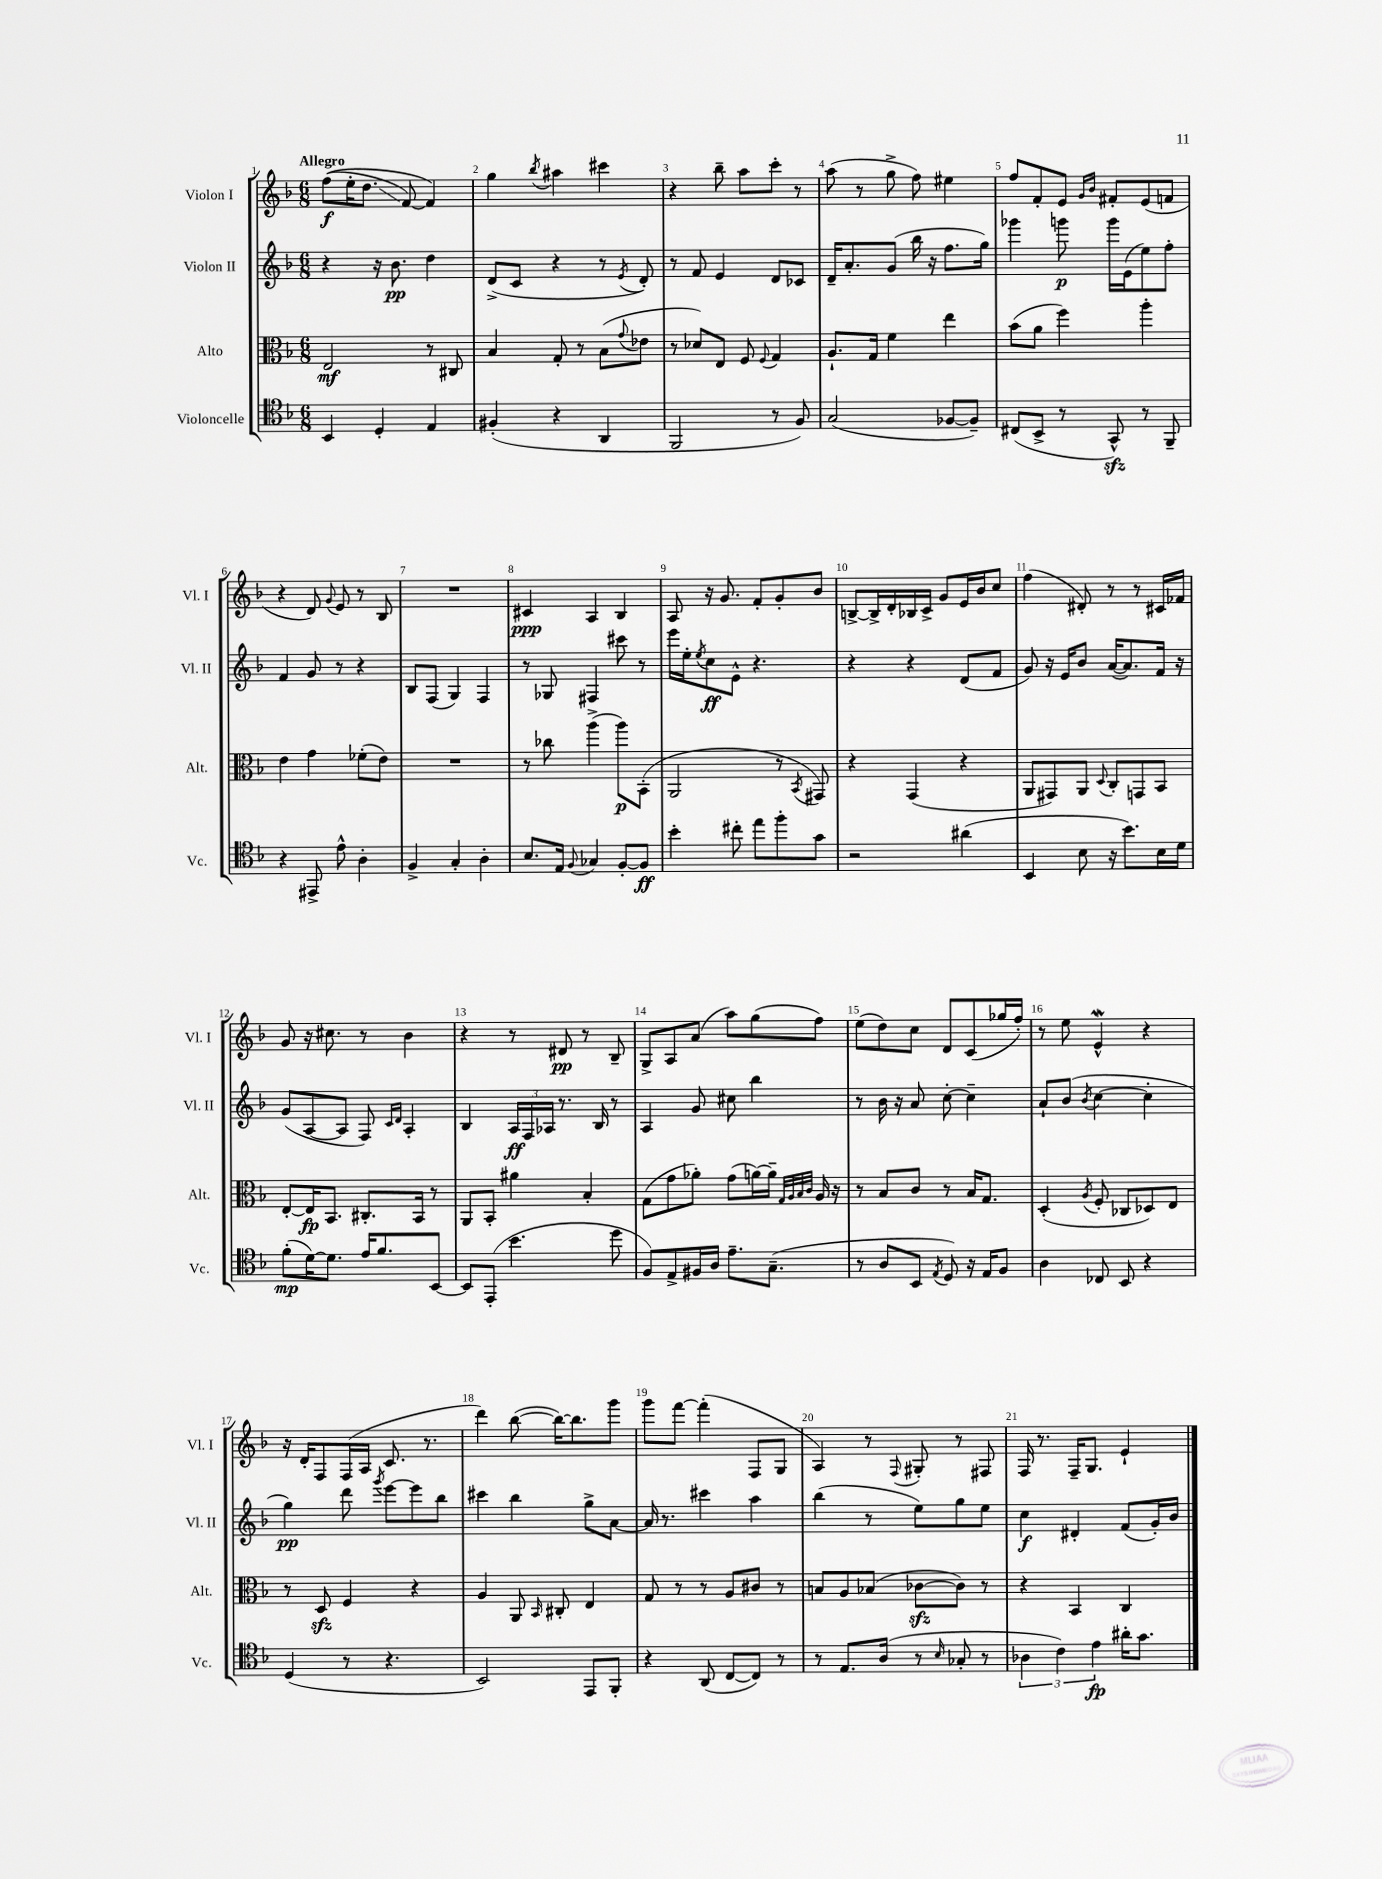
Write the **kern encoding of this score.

**kern	**kern	**kern	**kern
*staff4	*staff3	*staff2	*staff1
*clefC4	*clefC3	*clefG2	*clefG2
*k[b-]	*k[b-]	*k[b-]	*k[b-]
*M6/8	*M6/8	*M6/8	*M6/8
4BB-/	2E/	4r	&((8ff\L
.	.	.	16ee'\K
.	.	.	8.dd\J
4D'/	.	16r	.
.	.	8.b-\	.
.	.	.	[8f/)
4E/	8r	4dd\	4f/]&)
.	8C#/	.	.
=	=	=	=
(4F#'/	4B-/	(8d^/L	4gg\
.	.	8c/J	.
.	.	.	8qbb-/
4r	8G'/	4r	4aa#\
.	8r	.	.
4AA/	(8B-\L	8r	4ccc#\
.	8qqg/	8qe/	.
.	8e-\J	8d'/)	.
=	=	=	=
2FF/	8r	8r	4r
.	8d-/L)	8f/	.
.	8E/J	4e/	8bb-~\
.	8F/	.	8aa\L
.	8qqF/	.	.
8r	4G/	8d/L	8ccc'\J
8F/)	.	8c-/J	8r
=	=	=	=
(2G/	8.A`/L	16d~/LK	(8aa\
.	.	8.a'/	.
.	.	.	8r
.	16G/Jk	.	.
.	4f\	(8g/J	8gg^\
.	.	16bb-\	8ff\)
.	.	16r	.
[8F-/L	4ee\	8.ff\L	4ee#\
8F-~/]J)	.	.	.
.	.	16gg\Jk)	.
=	=	=	=
(8C#/L	(8b-\L	4ggg-\	8ff/L
8BB-^/J	8a\J	.	8f'/
8r	4ff\)	8ggg\	8e/J
.	.	.	16qqg/LL
.	.	.	16qqb-/JJ
8GG^^/)	.	16ggg\LL	8f#'/L
.	.	(16e\J	.
8r	4aa'\	8ee\)	(8e/
8FF~/	.	8ff'\J	8f/J
=	=	=	=
4r	4e\	4f/	4r
8EE#^/	4g\	8g/	8d/)
.	.	.	8qqg/
8e^^\	.	8r	8e/
4A'\	(8f-'\L	4r	8r
.	8e\J)	.	8B-/
=	=	=	=
4F^/	2.r	8B-/L	2.r
.	.	(8F/J	.
4G'/	.	4G/)	.
4A'\	.	4F/	.
=	=	=	=
8.B-/L	8r	8r	4c#/
.	8cc-\	8G-/	.
16E/Jk	.	.	.
8qqF/	.	.	.
4G-/	(4aa^\	4F#/	4A/
[8F'/L	8aa\L)	8ccc#\	4B-/
8F/]J	(8BB-'\J	8r	.
=	=	=	=
4b-'\	2AA/	16eee\LL	8A/
.	.	16ee'\J	.
.	.	8qee/	.
.	.	8cc\	16r
.	.	.	8.g/
8cc#'\	.	8e^^\J	.
8ee\L	.	4.r	8f'/L
8ff'\	8r	.	8g'/
.	8qBB-/	.	.
8g\J	8GG#/)	.	8b-/J
=	=	=	=
2r	4r	4r	[8B^/L
.	.	.	16B^/]L
.	.	.	16d'/
.	(4GG/	4r	16B-/
.	.	.	16c^/JJ
.	.	.	8g/L
(4a#\	4r	(8d/L	16e/L
.	.	.	16b-/J
.	.	8f/J	8cc/J
=	=	=	=
4BB-/	8AA/L	8g/)	(4ff\
.	8GG#/)	16r	.
.	.	16e/LK	.
8B-\	8AA/J	8b-/J	8d#'/)
.	8qqD/	.	.
16r	8C'/L	([16a/LK	8r
8.b-\L)	.	8.a/])	.
.	8GG/	.	8r
16B-\L	8BB-/J	16f/Jk	16c#/LL
16d\JJ	.	16r	16f-/JJ
=	=	=	=
(8f'\L	[8E'/L	(8g/L	8g/
[16d\K)	16E/]K	[8A/	16r
8.d\]J	8.BB-/J	.	8.cc#\
.	.	8A/]J	.
16e/LK	8.C#'/L	8F/)	8r
8.f/	.	.	.
.	.	16qqc/LL	.
.	.	16qqd/JJ	.
.	.	4A'/	4b-\
.	16BB-/Jk	.	.
[8BB-/J	8r	.	.
=	=	=	=
8BB-/]L	8AA/L	4B-/	4r
(8EE'/J	8BB-'/J	.	.
4.b-\	4a#\	24A/LL	8r
.	.	24F/	.
.	.	24A-/JJ	.
.	.	8.r	8d#/
.	4B-'/	.	8r
.	.	16B-/	.
8dd\	.	8r	8B-~/
=	=	=	=
8F/L)	(8G\L	4A/	8G^/L
8E^/	8g\	.	8A/
16F#/L	8a-'\J)	8g/	(8a/J
16A/JJ	.	.	.
8.e~\L	(8g\L	8cc#\	8aa\L)
.	[16a\L)	4bb-\	(8gg\
(8.G~\J	16a~\]JJ	.	.
.	32qqG/LLL	.	.
.	32qqA/	.	.
.	32qqB-/	.	.
.	32qqc/JJJ	.	.
.	16A/	.	8ff\J)
.	16r	.	.
=	=	=	=
8r	8r	8r	(8ee\L
8A/L	8B-/L	16b-\	8dd\)
.	.	16r	.
8BB-/J	8c/J	8a/	8cc\J
8qE/	.	.	.
8D/)	8r	[8cc'\	8d/L
16r	16B-/LK	4cc~\]	(8c/
16E/LK	8.G/J	.	.
8F/J	.	.	16gg-/L
.	.	.	16ff'/JJ)
=	=	=	=
4A\	(4D'/	8a`/L	8r
.	.	(8b-/J	8ee\
.	8qA/	8qb-/	.
8C-/	8F'/	[4cc\	4e^^/
8BB-/	8C-/L	.	.
4r	8D-/)	4cc'\]	4r
.	8E/J	.	.
=	=	=	=
(4D/	8r	4gg\)	16r
.	.	.	16d'/LK
.	8D/	.	8F/
8r	4F/	8ddd\	(16F/L
.	.	.	16A/JJ
.	.	8qggg/	.
4.r	.	[8eee\L	8.c/
.	4r	8eee\]	.
.	.	.	8.r
.	.	8bb-\J	.
=	=	=	=
2BB-/)	4A/	4ccc#\	4ddd\)
.	8AA/	4bb-\	([8bb-\
.	16qqBB-/	.	.
.	8C#'/	.	16bb-\_LK)
.	.	.	8.bb-\]
8EE/L	4E/	8gg^\L	.
8FF'/J	.	[8a\J	8ggg\J
=	=	=	=
4r	8G/	16a/]	8ggg\L
.	.	8.r	.
.	8r	.	[8fff\J
(8AA/	8r	4ccc#\	(4fff'\]
[8C/L	8A/L	.	.
8C/]J)	8c#/J	4aa\	8F/L
8r	8r	.	8G/J
=	=	=	=
8r	8B/L	(4bb-\	4A/)
8.E/L	8A/	.	.
.	(8B-/J	8r	8r
(16A/Jk	.	.	.
.	.	.	8qqF/
8r	[8c-\L	8ee\L)	8G#'/
16qqB-/	.	.	.
8G-'/	8c-\]J)	8gg\	8r
8r	8r	8ee\J	8F#/
=	=	=	=
6A-\	4r	4cc\	16F/
.	.	.	8.r
6c\)	.	.	.
.	4BB-/	4d#'/	16F~/LK
.	.	.	8.G/J
6e\	.	.	.
16a#'\LK	4C/	(8f/L	4e`/
8.g\J	.	.	.
.	.	16g'/L)	.
.	.	16b-/JJ	.
==	==	==	==
*-	*-	*-	*-
